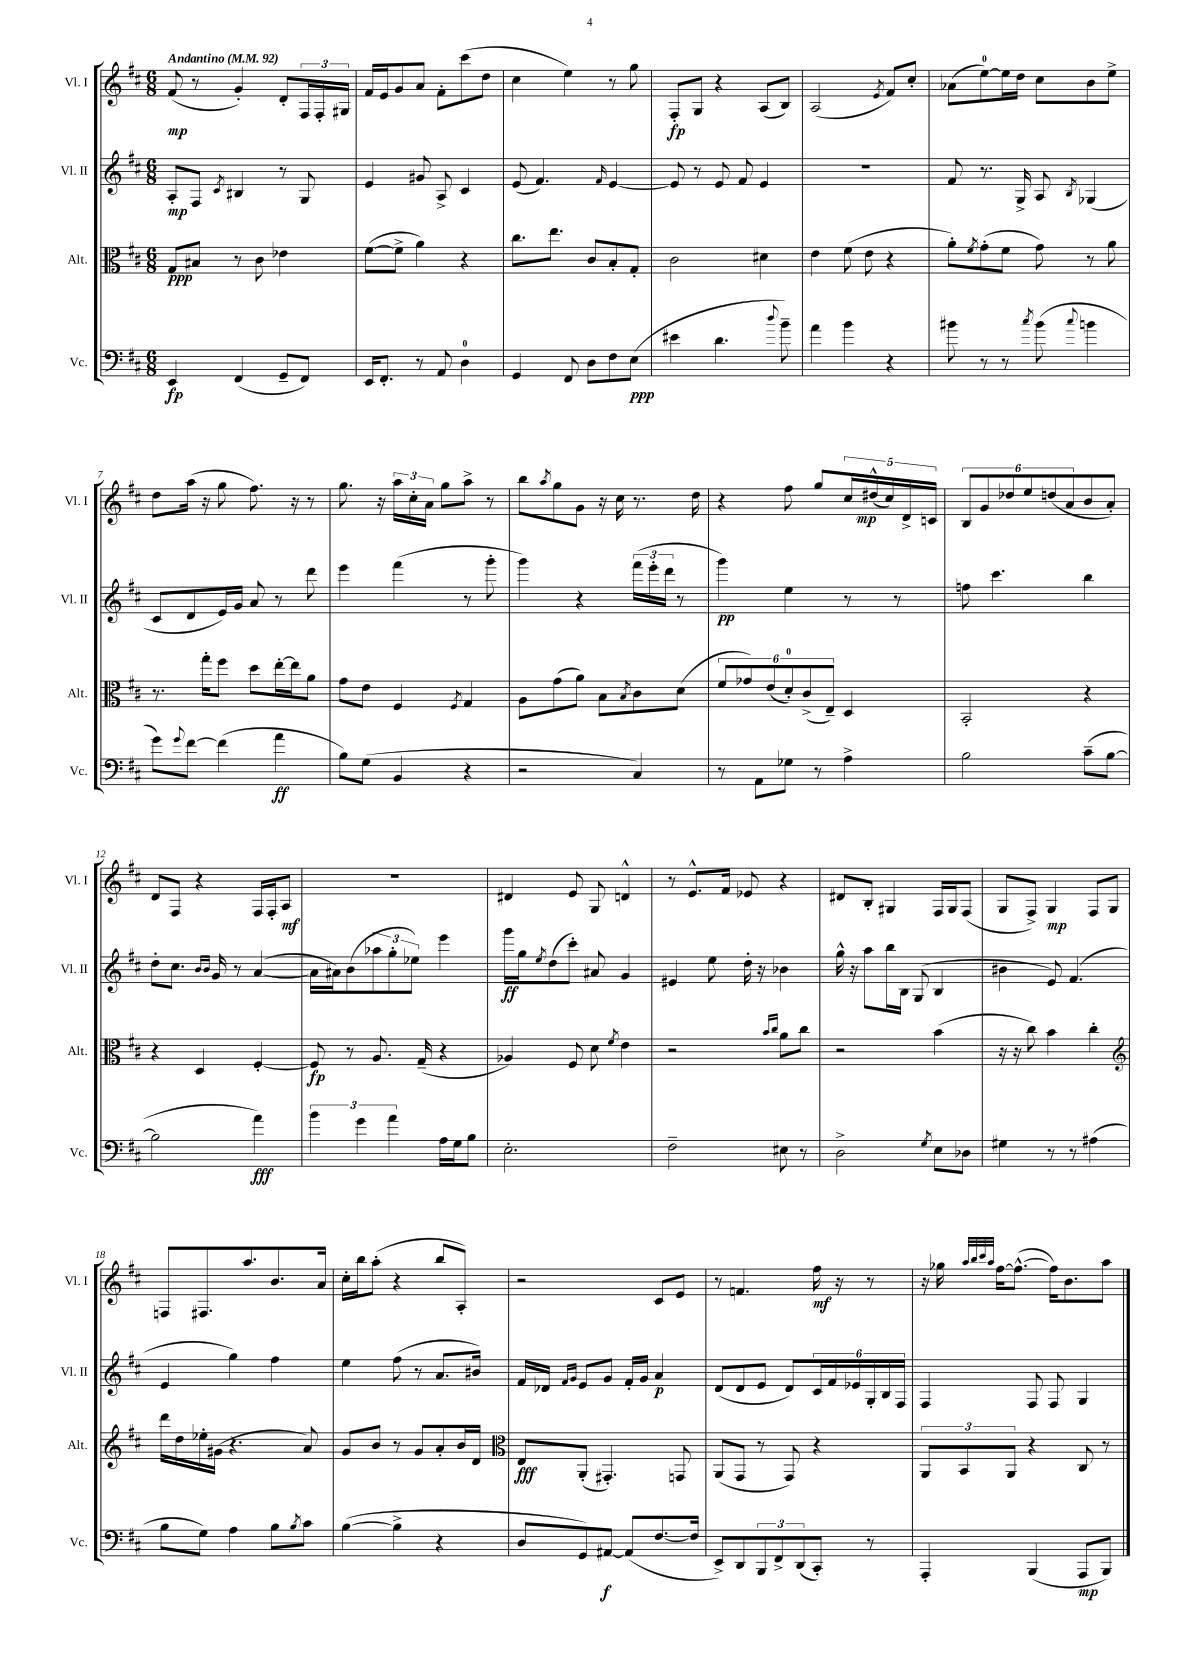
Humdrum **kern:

**kern	**kern	**kern	**kern
*staff4	*staff3	*staff2	*staff1
*clefF4	*clefC3	*clefG2	*clefG2
*k[f#c#]	*k[f#c#]	*k[f#c#]	*k[f#c#]
*M6/8	*M6/8	*M6/8	*M6/8
*MM92	*MM92	*MM92	*MM92
4EE	8G	8A'	(8f#
.	8B#	8F#	8r
.	.	8qc#	.
(4FF#	8r	4B#	4g')
.	8c#	.	.
8GG~	4e-	8r	8d'
8FF#)	.	8G	24F#
.	.	.	24F#'
.	.	.	24G#
=	=	=	=
16EE	([8f#	4e	16f#
8.FF#'	.	.	16e
.	8f#^]	.	8g
8r	4a)	8g#	8a
8AA	.	8A^	8f#'
4D	4r	4c#	(8ccc#
.	.	.	8dd
=	=	=	=
4GG	8.cc#	(8e	4cc#
.	.	4.f#)	.
.	8.ee	.	.
8FF#	.	.	4ee)
8D	8c#	.	.
.	.	16qqf#	.
8F#	8B'	[4e	8r
(8E	8G'	.	8gg
=	=	=	=
4e#	2c#	8e]	8F#'
.	.	8r	8G
4.d	.	8e	4r
.	.	8f#	.
.	4d#	4e	(8A
8qqdd	.	.	.
8b~)	.	.	8B)
=	=	=	=
4a	4e	2.r	(2A
4b	(8f#	.	.
.	8e	.	.
.	.	.	8qe
4r	4r	.	8f#)
.	.	.	8cc#'
=	=	=	=
8b#	8a')	8f#	(8a-
.	8qf#	.	.
8r	(8g'	8.r	[8ee)
8r	8f#	.	16ee]
.	.	16G^	16dd
8qcc#	.	.	.
(8b#	8g)	8A	8cc#
8qqcc#	.	8qB	.
4b	8r	(4G-	8b
.	8a	.	8ee^
=	=	=	=
8g)	8.r	8c#	8dd
8qqg	.	.	.
[8f#	.	8d	(16aa
.	16gg'	.	16r
(4f#]	8ff#	16e)	8gg
.	.	16g	.
.	8dd	8a	8.ff#)
4a	[16ee'	8r	.
.	16ee]	.	16r
.	8a	8ddd	8r
=	=	=	=
8B)	8g	4eee	8.gg
(8G	8e	.	.
.	.	.	16r
4BB	4F#	(4fff#	24aa
.	.	.	24cc#'
.	.	.	24a
.	.	.	8gg
.	8qF#	.	.
4r	4G	8r	8aa^
.	.	8ggg'	8r
=	=	=	=
2r	8A	4ggg)	8bb
.	.	.	8qaa
.	(8g	.	8gg
.	8a)	4r	8g
.	8B	.	16r
.	.	.	16cc#
.	8qB	.	.
4C#)	8c#	(24fff#	8.r
.	.	24eee'	.
.	.	24ddd	.
.	(8d	8r	.
.	.	.	16dd
=	=	=	=
8r	12f#	4ggg)	4r
.	12g-)	.	.
8AA	.	.	.
.	(12e	.	.
8G-	12d')	4ee	8ff#
.	(12c#^	.	.
8r	.	.	8gg
.	12E~)	.	.
4A^	4D	8r	20cc#
.	.	.	(20dd#^^
.	.	.	20cc#)
.	.	8r	.
.	.	.	20d^
.	.	.	20c
=	=	=	=
2B	2BB'	8ff	12B
.	.	.	12g
.	.	4.ccc#	.
.	.	.	12dd-
.	.	.	12ee
.	.	.	(12dd
.	.	.	12a
(8c#~	4r	4bb	8b
[8B	.	.	8a')
=	=	=	=
2B]	4r	8dd'	8d
.	.	8.cc#	8F#
.	4D	.	4r
.	.	16qqb	.
.	.	16qqb	.
.	.	16g	.
.	.	8r	.
4a)	[4F#'	([4a	16F#
.	.	.	16F#'
.	.	.	8A
=	=	=	=
6b	8F#]	16a]	2.r
.	.	16a#)	.
.	8r	(8b	.
6g	.	.	.
.	8.A	12aa-	.
6a	.	12gg'	.
.	.	12ee-)	.
.	(16G~	.	.
16A	4r	4eee	.
16G	.	.	.
8B	.	.	.
=	=	=	=
2.E'	4A-)	16ggg	4d#
.	.	16gg	.
.	.	8qee	.
.	.	(8dd	.
.	8F#	8ccc#')	8e
.	8d	8a#	8G
.	8qf#	.	.
.	4e	4g	4d^^
=	=	=	=
2F#~	2r	4e#	8r
.	.	.	8.e^^
.	.	8ee	.
.	.	.	16f#
.	.	16dd'	8e-
.	.	16r	.
.	16qqb	.	.
.	16qqcc#	.	.
8E#	8a	4b-	4r
8r	8cc#	.	.
=	=	=	=
2D^	2r	16gg^^	8d#
.	.	16r	.
.	.	8aa	8B'
.	.	16bb	4G#
.	.	16B	.
.	.	(8G	.
8qG	.	.	.
8E	(4b	4B	16F#
.	.	.	16G#
8D-	.	.	(8F#
=	=	=	=
4G#	16r	4b#	8G
.	16r	.	.
.	8cc#)	.	8F#^)
8r	4b	8e)	4G
8r	.	(4.f#	.
(4A#	4cc#'	.	8F#
.	.	.	8G
=	=	=	=
*	*clefG2	*	*
8B	16ddd	4e	8F
.	16dd	.	.
8G)	16ee-'	.	8.F#
.	(16g#	.	.
4A	4.r	4gg)	.
.	.	.	8.aa
8B	.	4ff#	8.b
8qB	.	.	.
8c#	8a)	.	.
.	.	.	16a
=	=	=	=
([4B	8g	4ee	16cc#'
.	.	.	16bb
.	8b	.	(8aa'
4B^]	8r	(8ff#	4r
.	8g	8r	.
4r	8a'	8.a	8bb
.	16b	.	8A')
.	16d	16b#)	.
=	=	=	=
*	*clefC3	*	*
8D	8E	16f#	2r
.	.	16d-	.
.	.	16qqf#	.
.	.	16qqg	.
8GG)	(8AA'	8e	.
[8AA#	4.GG#')	8g	.
(8AA#]	.	16f#'	.
.	.	16g	.
[8.F#	.	4a	8c#
.	8GG	.	8e
16F#]	.	.	.
=	=	=	=
8EE^)	(8AA	(8d	8r
8DD	8GG	8d	4.f
12BBB	8r	8e	.
12FF#^	.	.	.
.	8GG)	8d)	.
(12DD	.	.	.
8CC#')	4r	24c#	16ff#
.	.	24f#	.
.	.	.	16r
.	.	24e-	.
8r	.	24G'	8r
.	.	24B	.
.	.	24F#	.
=	=	=	=
4AAA'	12AA	4F#	16r
.	.	.	16gg-
.	12BB	.	.
.	.	.	32qqaa
.	.	.	32qqbb
.	.	.	32qqccc#
.	.	.	32qqaa
.	.	.	[16ff#
.	12AA	.	.
.	.	.	(8.ff#^^_
(4BBB	4r	8F#	.
.	.	8F#	16ff#])
.	.	.	8.b
8AAA	8C#	4G	.
8BBB)	8r	.	8aa
==	==	==	==
*-	*-	*-	*-
